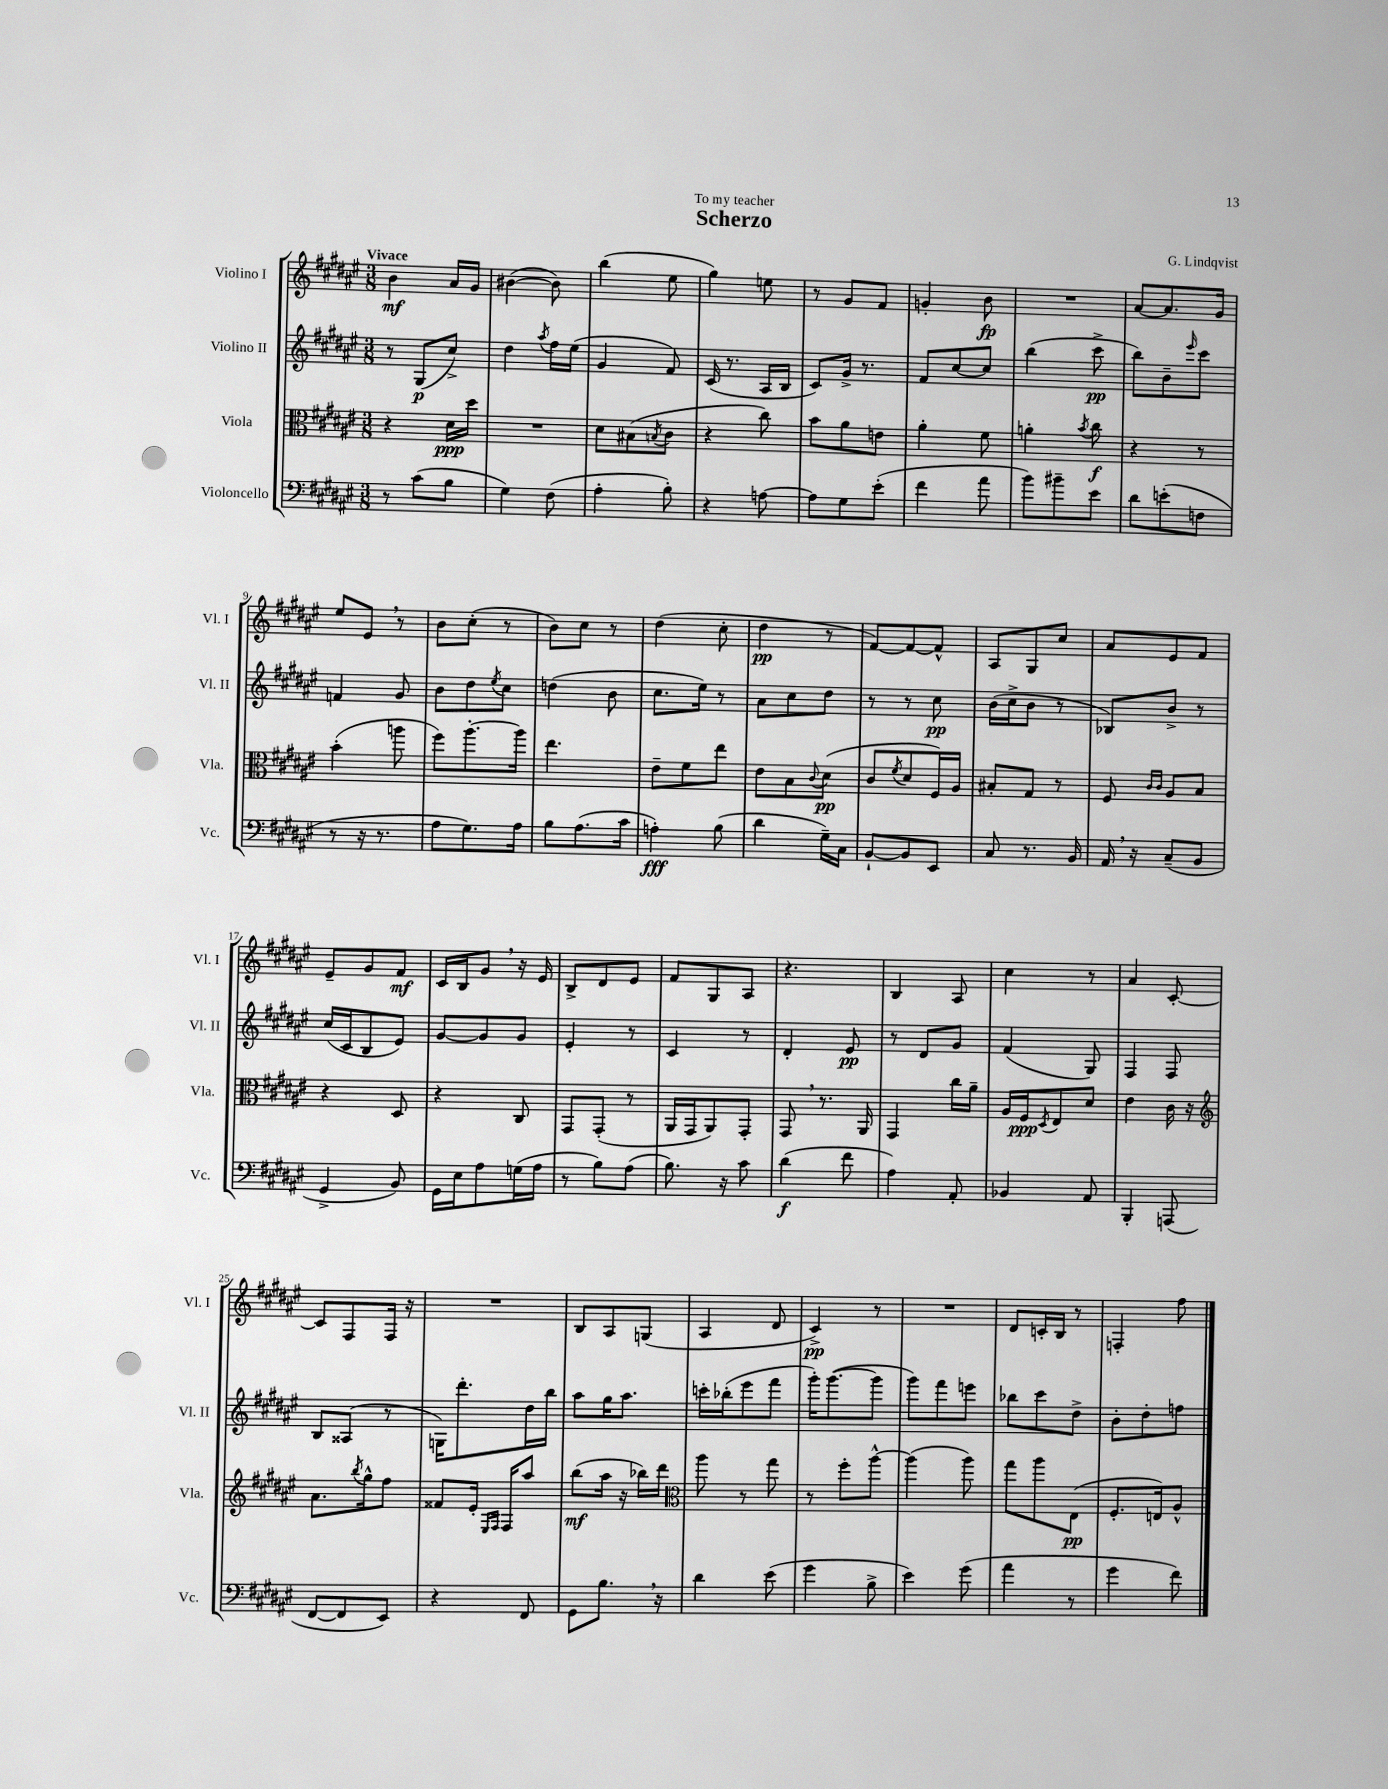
\header { title = "Scherzo" composer = "G. Lindqvist" dedication = "To my teacher" }
<<
\new StaffGroup <<
\new Staff = "s0" \with { instrumentName = "Violino I" shortInstrumentName = "Vl. I" } {
    \clef treble \key fis \major \numericTimeSignature \time 3/8 \tempo "Vivace"
    b'4\mf ais'16 gis'16 |
    bis'4~( bis'8) |
    b''4( eis''8 |
    gis''4) e''8 |
    r8 gis'8 fis'8 |
    g'4-. b'8\fp |
    R4. |
    ais'8~ ais'8. gis'16 |
    eis''8 eis'8 \breathe r8 |
    b'8 cis''8-.( r8 |
    b'8) cis''8 r8 |
    dis''4( cis''8-. |
    dis''4\pp r8 |
    fis'8~) fis'8~ fis'8-^ |
    ais8 gis8 cis''8 |
    ais'8 eis'8 fis'8 |
    eis'8-- gis'8 fis'8\mf |
    cis'16 b16 gis'8 \breathe r16 eis'16 |
    b8-> dis'8 eis'8 |
    fis'8 gis8 ais8 |
    r4. |
    b4 ais8 |
    cis''4 r8 |
    ais'4 cis'8~-. |
    cis'8 fis8 fis16 r16 |
    R4. |
    b8 ais8 g8( |
    ais4 dis'8 |
    cis'4->\pp) r8 |
    R4. |
    dis'8 c'16-. b16 r8 |
    f4-. fis''8 \bar "|." |
}
\new Staff = "s1" \with { instrumentName = "Violino II" shortInstrumentName = "Vl. II" } {
    \clef treble \key fis \major \numericTimeSignature \time 3/8
    r8 gis8\p( cis''8->) |
    dis''4 \acciaccatura { ais''8 } fis''16 eis''16( |
    gis'4 fis'8) |
    cis'16( r8. ais16 b16 |
    cis'8) gis'16-> r8. |
    fis'8 cis''8~ cis''8 |
    b''4( cis'''8->\pp |
    b''8) b'8-- \grace { eis'''16 } cis'''8 |
    f'4 gis'8 |
    b'8 dis''8 \acciaccatura { eis''8 } cis''8 |
    d''4( b'8 |
    cis''8. eis''16) r8 |
    ais'8 cis''8 dis''8 |
    r8 r8 cis''8\pp |
    b'16( cis''16-> b'8 r8 |
    bes8) b'8-> r8 |
    cis''16( cis'16 b8 eis'8) |
    gis'8~ gis'8 gis'8 |
    eis'4-. r8 |
    cis'4 r8 |
    dis'4-. eis'8\pp |
    r8 dis'8 gis'8 |
    fis'4( gis8) |
    fis4 fis8 |
    b8 aisis8( r8 |
    g16) dis'''8.-. dis''16 b''16 |
    ais''8 gis''16 ais''8. |
    c'''16-. bes''16-.( eis'''8 fis'''8 |
    gis'''16-.) gis'''8.~( gis'''8 |
    gis'''8) fis'''8 e'''8 |
    bes''8 cis'''8 dis''8-> |
    b'8-. dis''8-. f''8 \bar "|." |
}
\new Staff = "s2" \with { instrumentName = "Viola" shortInstrumentName = "Vla." } {
    \clef alto \key fis \major \numericTimeSignature \time 3/8
    r4 dis'16\ppp dis''16 |
    R4. |
    dis'8 bis8( \acciaccatura { b8 } cis'8 |
    r4 cis''8) |
    b'8 ais'8 e'8 |
    ais'4-. fis'8 |
    a'4-. \acciaccatura { b'8 } cis''8\f |
    r4 r8 |
    b'4-.( a''8 |
    fis''8) ais''8.~-. ais''16 |
    eis''4. |
    eis'8-- fis'8 eis''8 |
    eis'8 b8 \appoggiatura { cis'8 } dis'8\pp( |
    cis'8 \acciaccatura { fis'8 } dis'8 fis16) ais16 |
    bis8-. gis8 r8 |
    fis8 \grace { cis'16 cis'16 } ais8 b8 |
    r4 dis8 |
    r4 cis8 |
    gis,8 gis,8-.( r8 |
    ais,16 gis,16 ais,8) gis,8-. |
    gis,8 \breathe r8. ais,16 |
    gis,4 cis''16 ais'16-- |
    ais16 fis16\ppp \acciaccatura { dis8 } eis8 dis'8 |
    eis'4 cis'16 r16 |
    \clef treble ais'8. \acciaccatura { b''8 } gis''16-^ fis''8 |
    fisis'8 eis'16-. \grace { eis16 fis16 } fis16 ais''8 |
    b''8\mf( ais''16 r16 bes''16) dis'''16 |
    \clef alto ais''8 r8 gis''8 |
    r8 fis''8-. ais''8~-^ |
    ais''4( ais''8) |
    gis''8 ais''8 eis8\pp( |
    fis8.-. e16) ais8-^ \bar "|." |
}
\new Staff = "s3" \with { instrumentName = "Violoncello" shortInstrumentName = "Vc." } {
    \clef bass \key fis \major \numericTimeSignature \time 3/8
    r8 cis'8( b8 |
    gis4) fis8( |
    ais4-. b8-.) |
    r4 a8~ |
    a8 gis8 eis'8-.( |
    fis'4 ais'8 |
    b'8) bis'8-- eis'8 |
    dis'8 e'8-.( f8 |
    r8 r16 r8. |
    ais8 gis8.) ais16 |
    b8 ais8.( cis'16 |
    a4-.\fff) b8( |
    dis'4 gis16--) cis16 |
    b,8~-! b,8 eis,8 |
    cis8 r8. b,16 |
    ais,16 \breathe r16 cis8--( b,8 |
    gis,4-> b,8) |
    gis,16 eis16 ais8 g16( ais16 |
    r8 b8) ais8( |
    b8.) r16 cis'8 |
    dis'4\f( fis'8 |
    ais4) ais,8-. |
    bes,4 ais,8 |
    b,,4-. a,,8( |
    fis,8~ fis,8 eis,8) |
    r4 fis,8 |
    gis,8 b8. \breathe r16 |
    dis'4 eis'8( |
    gis'4 b8-> |
    eis'4) gis'8( |
    ais'4 r8 |
    gis'4 fis'8) \bar "|." |
}
>>
>>
